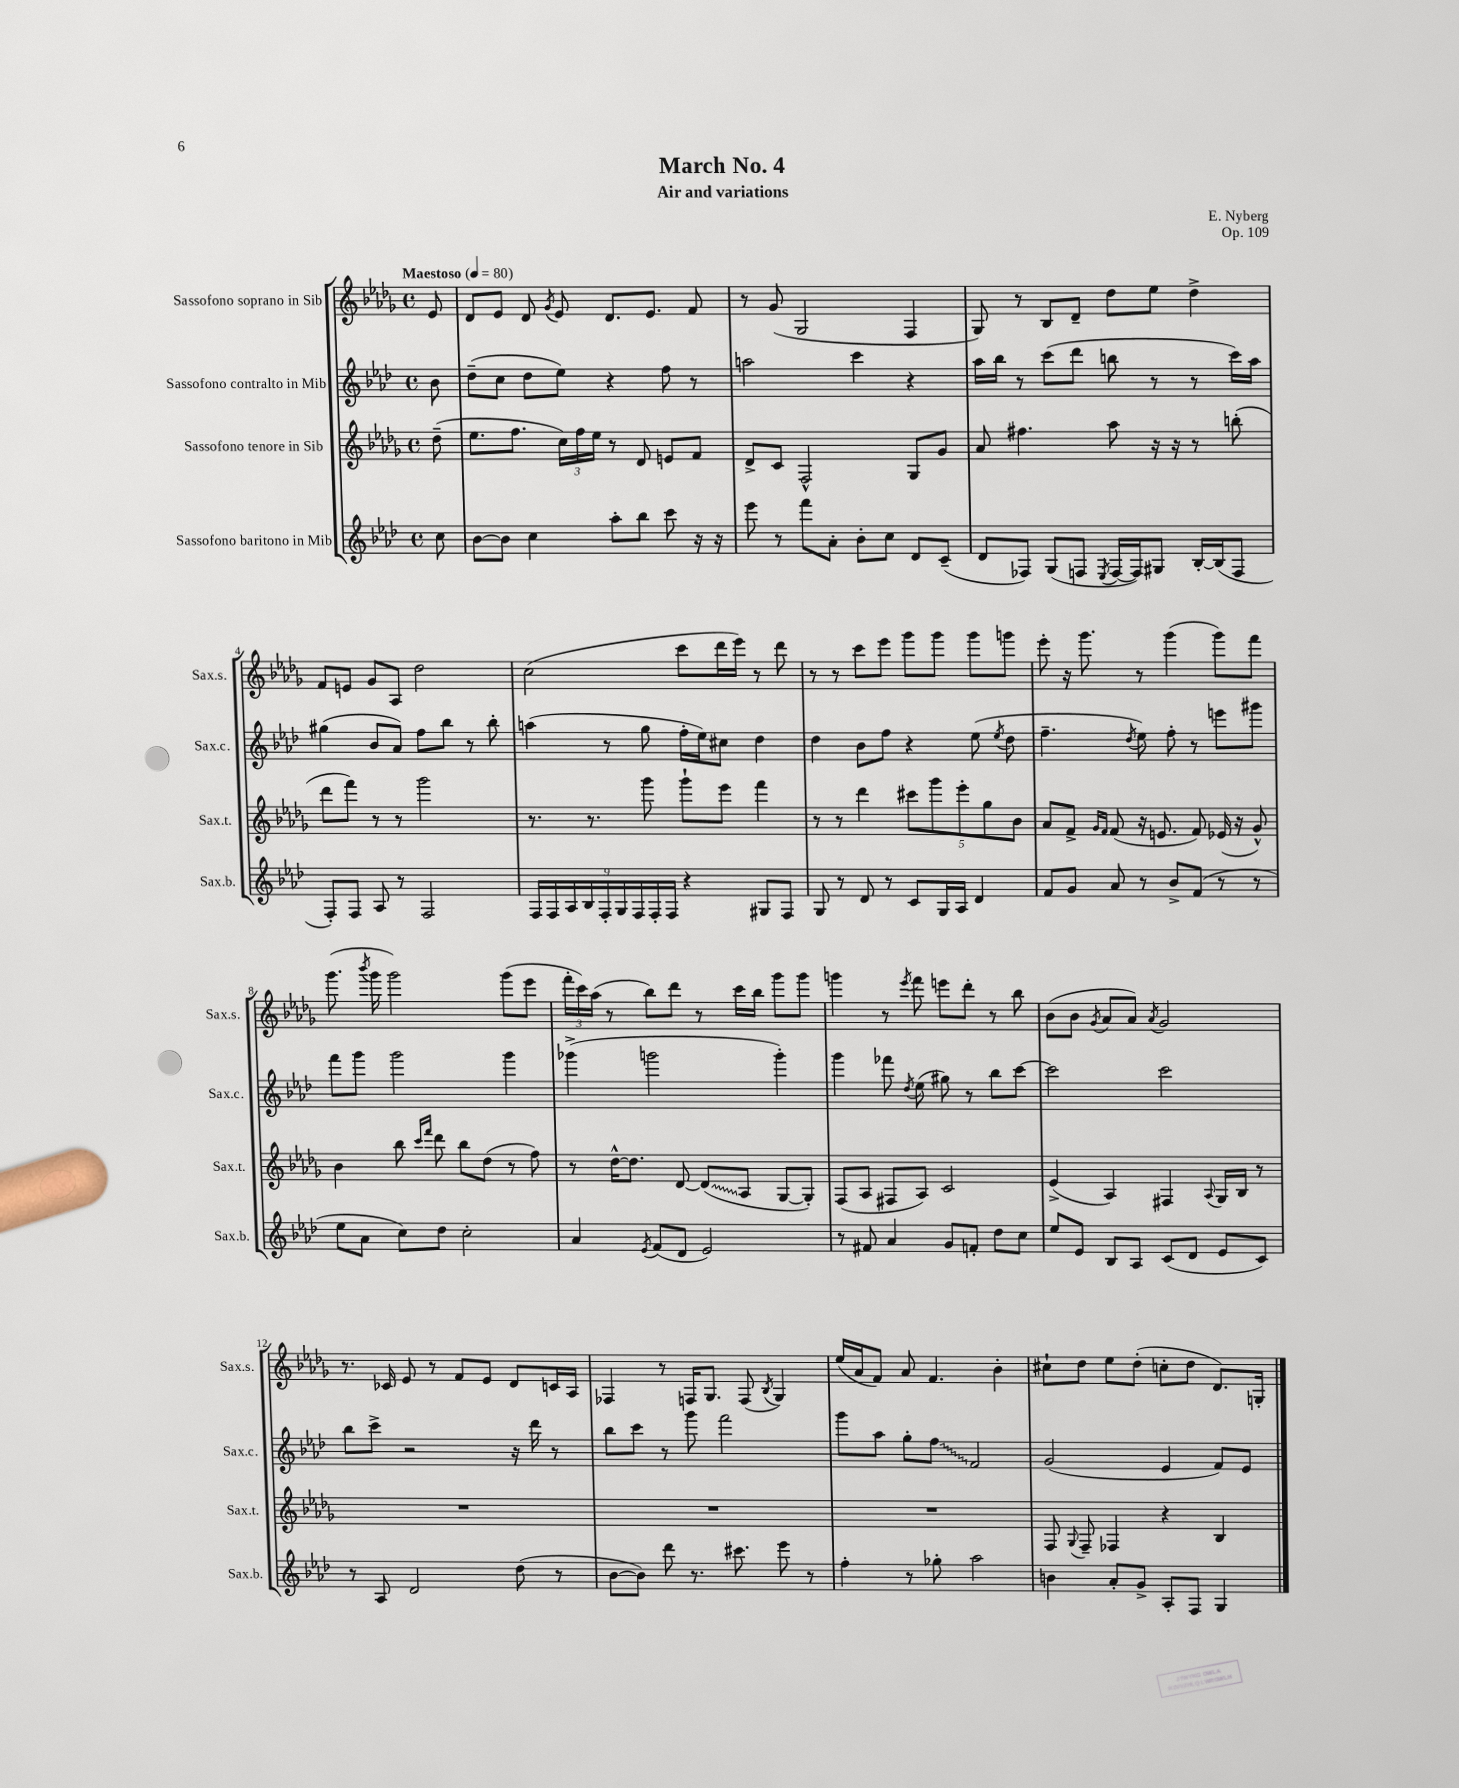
\header { title = "March No. 4" composer = "E. Nyberg" subtitle = "Air and variations" opus = "Op. 109" }
<<
\new StaffGroup <<
\new Staff = "s0" \with { instrumentName = "Sassofono soprano in Sib" shortInstrumentName = "Sax.s." } {
    \clef treble \key des \major \defaultTimeSignature \time 4/4 \partial 8 \tempo "Maestoso" 4 = 80
    \autoBeamOff ees'8 |
    des'8[ ees'8] des'8 \acciaccatura { ges'8 } ees'8 des'8.[ ees'8.] f'8 |
    r8 ges'8( ges2 f4 |
    ges8) r8 bes8[ des'8]-- des''8[ ees''8] des''4-> |
    f'8[ e'8] ges'8[ aes8] des''2 |
    c''2( c'''8[ des'''16 ees'''16]) r8 des'''8 |
    r8 r8 c'''8[ ees'''8] ges'''8[ ges'''8] ges'''8[ g'''8] |
    ees'''8-. r16 ges'''8. r8 ges'''4( ges'''8[) f'''8] |
    ges'''8.( \acciaccatura { bes'''8 } ges'''16 ges'''2) ges'''8[( ees'''8] |
    \tuplet 3/2 { f'''16[-. c'''16) aes''16]( } r8 bes''8[) des'''8] r8 c'''16[ bes''16] ges'''8[ ges'''8] |
    g'''4 r8 \acciaccatura { ees'''8 } f'''8 e'''8[ des'''8]-. r8 bes''8 |
    bes'8[( bes'8] \acciaccatura { ges'8 } aes'8[ aes'8]) \acciaccatura { aes'8 } ges'2 |
    r8. ces'16 ees'8 r8 f'8[ ees'8] des'8[ c'16 aes16] |
    fes4 r8 f16[ ges8.] f8( \acciaccatura { bes8 } ges4) |
    ees''16[( aes'16 f'8]) aes'8 f'4. bes'4-. |
    cis''8[-! des''8] ees''8[ des''8]-.( c''8[-. des''8] des'8.[) g16]-. \bar "|." |
}
\new Staff = "s1" \with { instrumentName = "Sassofono contralto in Mib" shortInstrumentName = "Sax.c." } {
    \clef treble \key aes \major \defaultTimeSignature \time 4/4 \partial 8
    \autoBeamOff bes'8 |
    des''8[--( c''8] des''8[ ees''8]) r4 f''8 r8 |
    a''2 c'''4 r4 |
    aes''16[ bes''16] r8 c'''8[( des'''8] b''8 r8 r8 c'''16[) aes''16] |
    gis''4( bes'8[ aes'8]) f''8[ bes''8] r8 bes''8-. |
    a''4( r8 g''8 f''16[-. ees''16) cis''8] des''4 |
    des''4 bes'8[ f''8] r4 ees''8( \acciaccatura { ees''8 } des''8 |
    f''4.-- \acciaccatura { des''8 } ees''8) f''8-. r8 e'''8[ gis'''8] |
    f'''8[ g'''8] g'''2 g'''4 |
    ges'''4->( g'''2 g'''4-.) |
    g'''4 fes'''8 \acciaccatura { des''8 } ees''8( gis''8) r8 bes''8[ c'''8]~ |
    c'''2 c'''2 |
    bes''8[ c'''8]-> r2 r16 des'''16 r8 |
    bes''8[ c'''8] r8 g'''8 f'''2 |
    g'''8[ aes''8] g''8[-. \once \override Glissando.style = #'zigzag f''8]\glissando f'2 |
    g'2( ees'4 f'8[) ees'8] \bar "|." |
}
\new Staff = "s2" \with { instrumentName = "Sassofono tenore in Sib" shortInstrumentName = "Sax.t." } {
    \clef treble \key des \major \defaultTimeSignature \time 4/4 \partial 8
    \autoBeamOff des''8--( |
    ees''8.[ f''8.] \tuplet 3/2 { c''16[) f''16 ees''16] } r8 des'8 e'8[ f'8] |
    des'8[-> c'8] f2-^ ges8[ ges'8] |
    aes'8 fis''4. aes''8 r16 r16 r8 b''8-.( |
    des'''8[ f'''8]) r8 r8 ges'''2 |
    r8. r8. ges'''8 ges'''8[-! ees'''8] f'''4 |
    r8 r8 des'''4 \tuplet 5/4 { cis'''8[ ges'''8 ees'''8-. ges''8 bes'8] } |
    aes'8[ f'8]-> \grace { ges'16[ f'16] } f'8( r16 e'8. f'8) ees'16( r16 ges'8-^) |
    bes'4 bes''8 \grace { c'''16[ f'''16] } des'''8 bes''8[ des''8]( r8 f''8) |
    r8 des''16[~-^ des''8.] des'8~ \once \override Glissando.style = #'zigzag des'8[\glissando( aes8] ges8[~ ges8]-.) |
    f8[( aes8] fis8[ aes8]) c'2 |
    ees'4->( aes4) fis4 \appoggiatura { aes8 } ges16[ bes16] r8 |
    R1 |
    R1 |
    R1 |
    f8 \appoggiatura { ges8 } f8-- fes4 r4 bes4 \bar "|." |
}
\new Staff = "s3" \with { instrumentName = "Sassofono baritono in Mib" shortInstrumentName = "Sax.b." } {
    \clef treble \key aes \major \defaultTimeSignature \time 4/4 \partial 8
    \autoBeamOff c''8 |
    bes'8[~ bes'8] c''4 aes''8[-. bes''8] c'''8 r16 r16 |
    ees'''8 r8 f'''8[ aes'8]-. bes'8[-. c''8] des'8[ c'8]--( |
    des'8[ fes8]) g8[( f8] \acciaccatura { ees8 } f16[~ f16) gis8] bes16[~-. bes16( f8] |
    f8[-.) f8] aes8 r8 f2 |
    \tuplet 9/8 { f16[ f16 aes16 bes16 f16-. g16 f16 f16-. f16] } r4 gis8[ f8] |
    g8 r8 des'8 r8 c'8[ g16 aes16] des'4 |
    f'8[ g'8] aes'8 r8 bes'8[-> f'8]( r8 r8 |
    ees''8[ aes'8] c''8[) des''8] c''2-. |
    aes'4 \acciaccatura { ees'8 } f'8[( des'8] ees'2) |
    r8 fis'8 aes'4 g'8[ f'8]-. des''8[ c''8] |
    ees''8[ ees'8] bes8[ aes8] c'8[( des'8] ees'8[ c'8]) |
    r8 aes8 des'2 des''8( r8 |
    bes'8[~ bes'8]) des'''8 r8. cis'''8. ees'''8 r8 |
    f''4-. r8 ges''8-. aes''2 |
    b'4 aes'8[-. g'8]-> aes8[-. f8] g4 \bar "|." |
}
>>
>>
